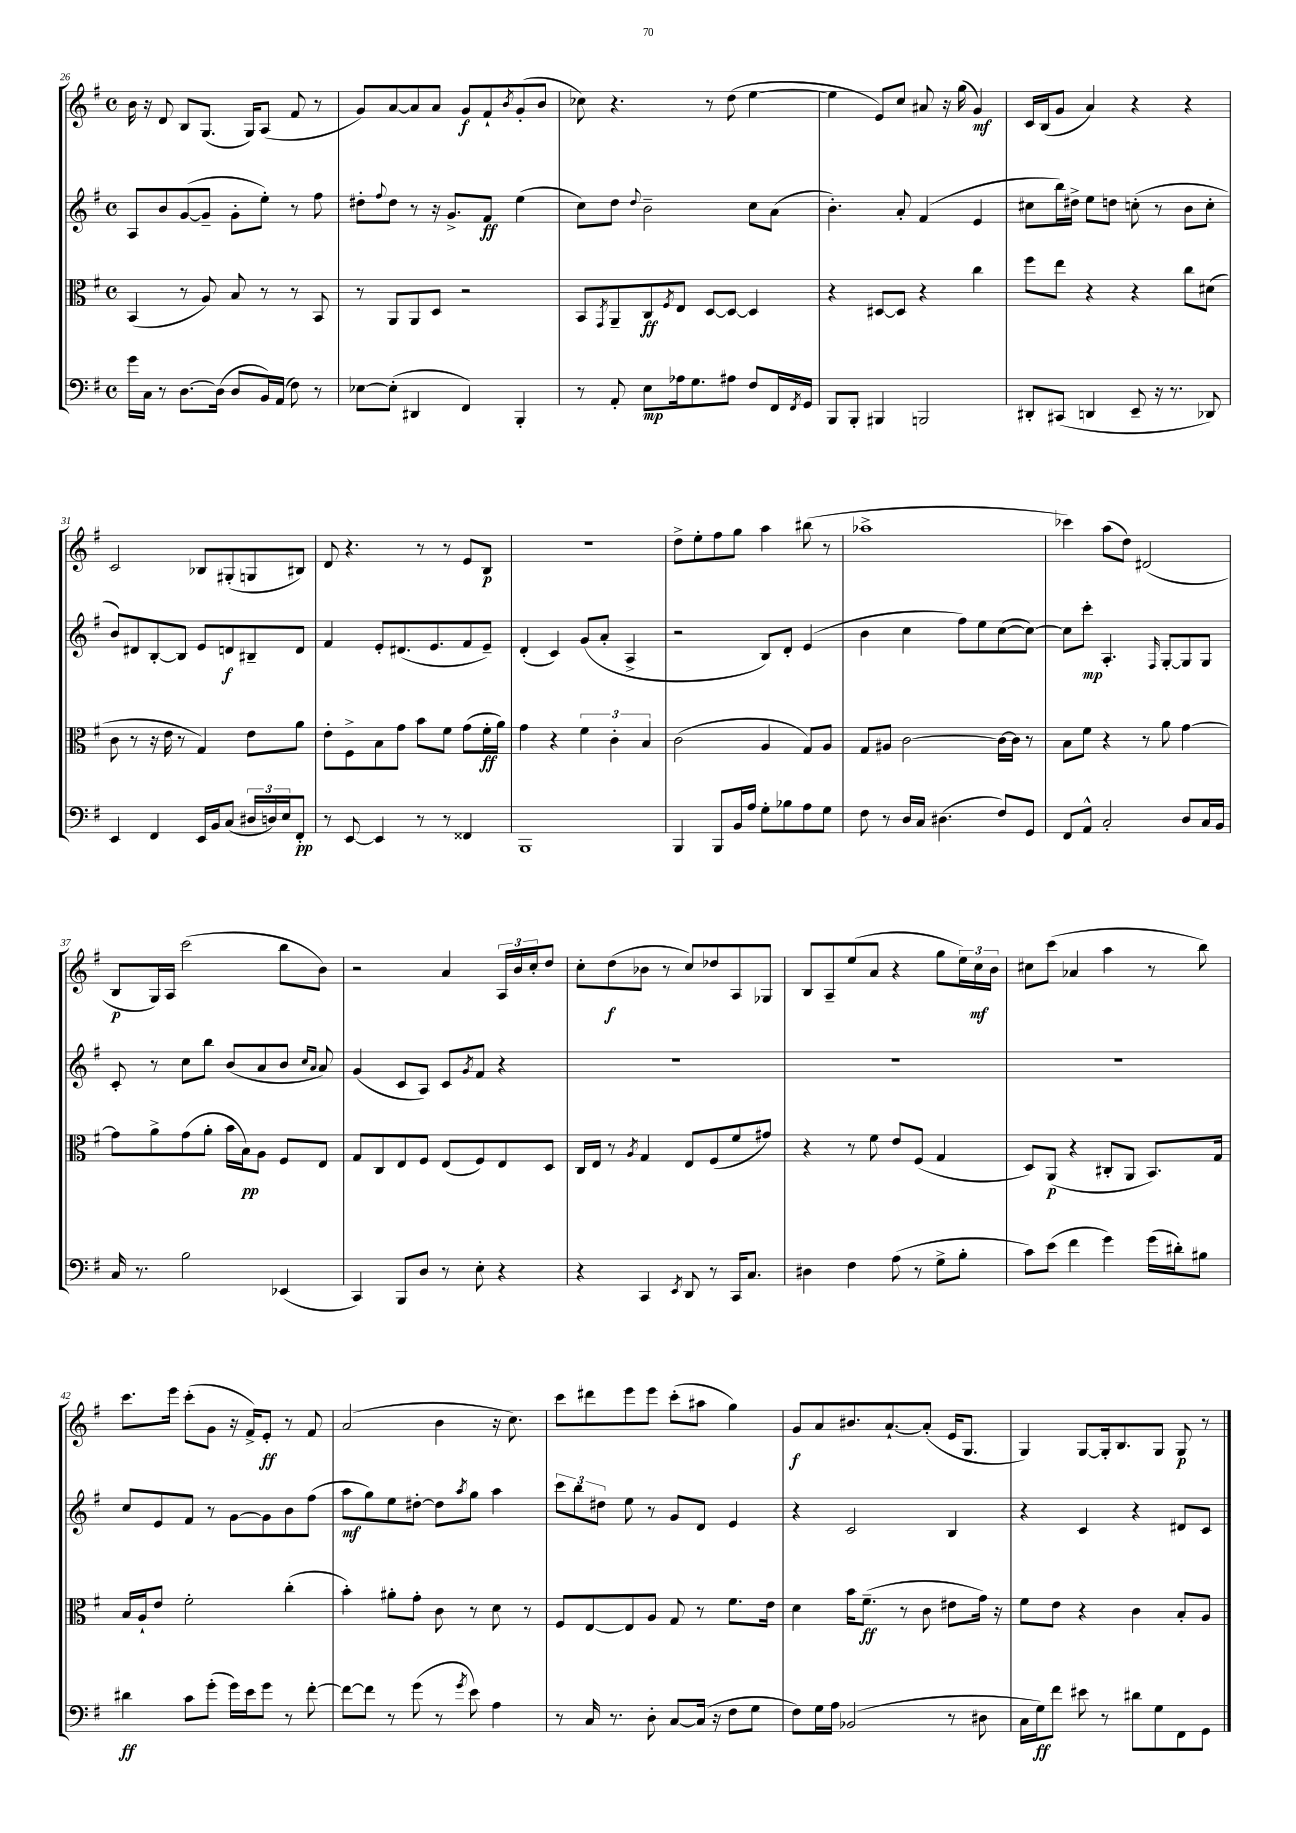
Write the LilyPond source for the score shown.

<<
\new StaffGroup <<
\new Staff = "s0" {
    \clef treble \key g \major \defaultTimeSignature \time 4/4
    b'16 r16 d'8 b8 g8.( g16) a8( fis'8 r8 |
    g'8) a'8~ a'8 a'8 g'8\f fis'8-! \acciaccatura { b'8 } g'8-.( b'8 |
    ces''8) r4. r8 d''8( e''4~ |
    e''4 e'8) c''8 ais'8 r16 g''16( g'4\mf) |
    c'16 b16( g'8 a'4) r4 r4 |
    c'2 bes8 gis8-.( g8 bis8) |
    d'8 r4. r8 r8 e'8 b8\p |
    r1 |
    d''8-> e''8-. fis''8 g''8 a''4 bis''8( r8 |
    aes''1-> |
    ces'''4) a''8( d''8) dis'2( |
    b8\p g16) a16 c'''2( b''8 b'8) |
    r2 a'4 \tuplet 3/2 { a16 b'16 c''16-. } d''8 |
    c''8-. d''8\f( bes'8 r8 c''8) des''8 a8 ges8 |
    b8 a8-- e''8( a'8 r4 g''8 \tuplet 3/2 { e''16) c''16\mf b'16 } |
    cis''8 c'''8( aes'4 a''4 r8 b''8) |
    c'''8. e'''16 c'''8-.( g'8 r16 fis'16->) e'8-.\ff r8 fis'8 |
    a'2( b'4 r16 c''8.) |
    c'''8 dis'''8 e'''8 e'''8 c'''8-.( ais''8 g''4) |
    g'8\f a'8 bis'8. a'8.~-! a'8-.( e'16 g8. |
    g4) g8~ g16-. b8. g8 g8\p r8 \bar "|." |
}
\new Staff = "s1" {
    \clef treble \key g \major \defaultTimeSignature \time 4/4
    a8 b'8 g'8~( g'8-- g'8-. e''8-.) r8 fis''8 |
    dis''8-. \appoggiatura { fis''8 } dis''8 r8 r16 g'8.-> fis'8\ff e''4( |
    c''8) d''8 \appoggiatura { d''8 } b'2-- c''8 a'8( |
    b'4.-.) a'8-. fis'4( e'4 |
    cis''8 b''16) dis''16-> e''8 d''8 c''8-.( r8 b'8 c''8-. |
    b'8) dis'8 b8~-. b8 e'8 d'8\f bis8-- d'8 |
    fis'4 e'8-. dis'8.( e'8. fis'8 e'8--) |
    d'4-.( c'4) g'8( a'8-. a4-> |
    r2 b8) d'8-. e'4( |
    b'4 c''4 fis''8) e''8 c''8~( c''8~) |
    c''8 c'''8-.\mp a4.-. \grace { fis16 } g8~-. g8 g8 |
    c'8-. r8 c''8 b''8 b'8( a'8 b'8 \grace { c''16 a'16 } a'8) |
    g'4( c'8 a8) c'8 \acciaccatura { g'8 } fis'8 r4 |
    R1 |
    R1 |
    R1 |
    c''8 e'8 fis'8 r8 g'8~ g'8 b'8 fis''8( |
    a''8\mf g''8) e''8 dis''8~-. dis''8 \acciaccatura { a''8 } g''8 a''4 |
    \tuplet 3/2 { c'''8 b''8 dis''8 } e''8 r8 g'8 d'8 e'4 |
    r4 c'2 b4 |
    r4 c'4 r4 dis'8 c'8 \bar "|." |
}
\new Staff = "s2" {
    \clef alto \key g \major \defaultTimeSignature \time 4/4
    b,4( r8 a8) b8 r8 r8 b,8 |
    r8 a,8 a,8 d8 r2 |
    b,8 \acciaccatura { g,8 } a,8-- c8\ff \acciaccatura { fis8 } e8 d8~ d8~ d4 |
    r4 dis8~ dis8 r4 c''4 |
    fis''8 e''8 r4 r4 c''8 dis'8( |
    c'8 r8 r16 e'16 r8 g4) e'8 a'8 |
    e'8-. fis8-> b8 g'8 b'8 fis'8 g'8( fis'16-.\ff a'16) |
    g'4 r4 \tuplet 3/2 { fis'4 c'4-. b4 } |
    c'2( a4 g8) a8 |
    g8 ais8 c'2~ c'16~ c'16 r8 |
    b8 fis'8 r4 r8 a'8 g'4~ |
    g'8 a'8-> g'8( a'8-. b'16 b16\pp) a8 fis8 e8 |
    g8 c8 e8 fis8 e8( fis8) e8 d8 |
    c16 e16 r8 \acciaccatura { a8 } g4 e8 fis8( fis'8 gis'8) |
    r4 r8 fis'8 e'8 fis8( g4 |
    d8) a,8\p( r4 cis8-. a,8 b,8.) g16 |
    b16 a16-! e'8 fis'2-. c''4-.( |
    b'4-.) ais'8-. g'8-. c'8 r8 d'8 r8 |
    fis8 e8~ e8 a8 g8 r8 fis'8. e'16 |
    d'4 b'16 fis'8.--\ff( r8 c'8 eis'8 g'16) r16 |
    fis'8 e'8 r4 c'4 b8-. a8 \bar "|." |
}
\new Staff = "s3" {
    \clef bass \key g \major \defaultTimeSignature \time 4/4
    g'16 c16 r8 d8.~ d16( d8 b,16) a,16( fis8) r8 |
    ees8~ ees8-.( dis,4 fis,4) b,,4-. |
    r8 a,8-. e8\mp aes16 g8. ais8 fis8 fis,16 \acciaccatura { fis,8 } g,16 |
    b,,8 b,,8-. bis,,4 b,,2 |
    dis,8-. cis,8( d,4 e,8-- r16 r8. des,8) |
    e,4 fis,4 e,16 b,16 c8( \tuplet 3/2 { dis16 d16) e16 } fis,8-.\pp |
    r8 e,8~ e,4 r8 r8 fisis,4 |
    b,,1 |
    b,,4 b,,8 b,16 a16 g8-. bes8 a8 g8 |
    fis8 r8 d16 c16 dis4.( fis8) g,8 |
    fis,8 a,8-^ c2-. d8 c16 b,16 |
    c16 r8. b2 ees,4( |
    c,4) b,,8 d8 r8 e8-. r4 |
    r4 c,4 \acciaccatura { e,8 } d,8 r8 c,16 c8. |
    dis4 fis4 a8( r8 g8-> b8-. |
    c'8) e'8( fis'4 g'4) g'16( dis'16-.) bis8 |
    dis'4\ff c'8 g'8-.( g'16) e'16 g'8 r8 fis'8~-. |
    fis'8~ fis'8 r8 g'8( r8 \acciaccatura { g'8 } e'8) a4 |
    r8 c16 r8. d8-. c8~ c16( r16 fis8 g8 |
    fis8) g16 a16 bes,2( r8 dis8 |
    c16 g16\ff) fis'8 eis'8 r8 dis'8 g8 fis,8 g,8 \bar "|." |
}
>>
>>
\layout { \context { \Score currentBarNumber = #26 } }
